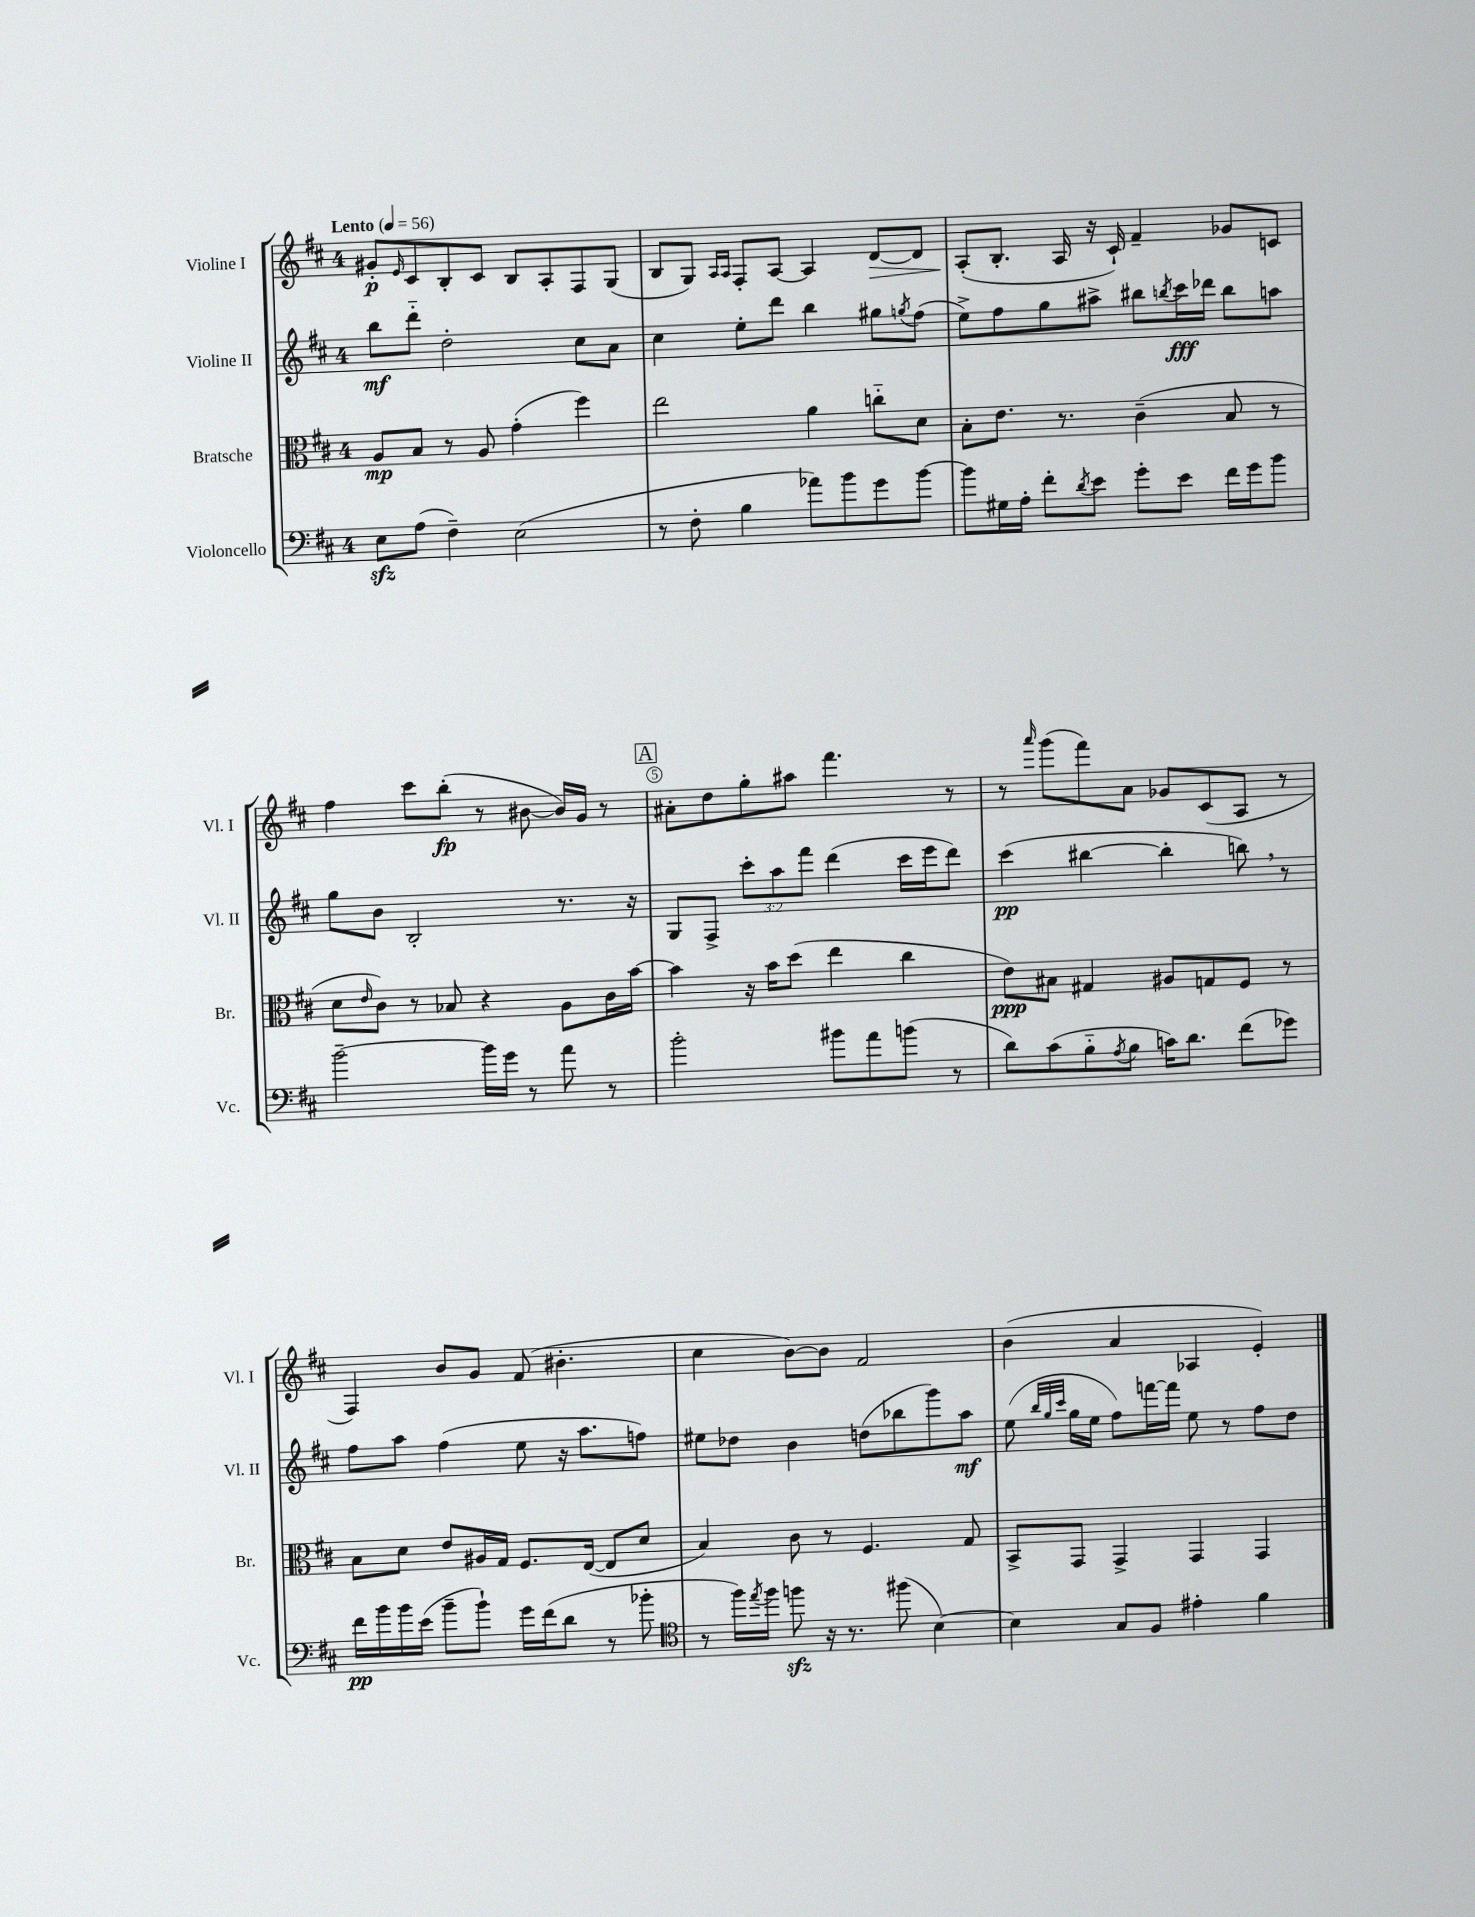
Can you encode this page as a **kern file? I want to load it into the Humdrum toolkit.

**kern	**kern	**kern	**kern
*staff4	*staff3	*staff2	*staff1
*clefF4	*clefC3	*clefG2	*clefG2
*k[f#c#]	*k[f#c#]	*k[f#c#]	*k[f#c#]
*M4/4	*M4/4	*M4/4	*M4/4
*MM56	*MM56	*MM56	*MM56
8E\L	8A/L	8bb\L	8g#'/L
.	.	.	16qqe/
(8A\J	8B/J	8ddd'~\J	8c#/
4F#~\)	8r	2dd'\	8B'/
.	8A/	.	8c#/J
(2E\	(4g'\	.	8B/L
.	.	.	8A'/
.	4ff#\)	8cc#\L	8F#/
.	.	8a\J	(8G/J
=	=	=	=
8r	2ee\	4cc#\	8B/L
8F#'\	.	.	8G/J)
.	.	.	16qqA/LL
.	.	.	16qqA/JJ
4B\	.	8ee'\L	8F#'/L
.	.	8ddd\J	[8A/J
8a-\L)	4a\	4bb\	4A/]
8b\	.	.	.
8g\	8cc'~\L	8gg#\L	[8d/L
.	.	8qgg/	.
[8b\J	8d\J	(8ff#\J	8d/]J
=	=	=	=
8b\]L	8B'\L	8ee^\L)	(8A'/L
16G#\L	8.e\J	8ff#\	8.B'/J
16A'\JJ	.	.	.
8f#'\L	.	8gg\	.
.	8.r	.	16A/
8qd/	.	.	.
8e\J	.	8aa#^\J	16r
.	.	.	16c#`/)
8g'\L	(4c#~\	8bb#\L	4f#~/
.	.	8qbb/	.
8e\J	.	16ccc#\L	.
.	.	16ddd-\JJ	.
16f#\LL	8B/	8bb\L	8g-/L
16g\J	.	.	.
8b\J	8r	8aa\J	8c/J
=	=	=	=
[2b~\	8d\L	8gg\L	4ff#\
.	16qqe/	.	.
.	8c#\J)	8b\J	.
.	8r	2B'/	8ccc#\L
.	8B-/	.	(8bb'\J
16b\]LL	4r	.	8r
16g\JJ	.	.	.
8r	.	.	[8b#\
8a\	8A\L	8.r	16b#/]LL)
.	.	.	16g/JJ
8r	16c#\L	.	8r
.	[16b\JJ	16r	.
=	=	=	=
2b'\	4b\]	8G/L	8a#'\L
.	.	8F#^/J	8dd\
.	16r	12ccc#'\L	8gg'\
.	16b\LK	.	.
.	.	12aa\	.
.	(8dd\J	.	8aa#\J
.	.	12fff#\J	.
8b#\L	4ee\	(4ddd\	4.fff#\
8a\	.	.	.
(8b\J	4cc#\	16ccc#\LL	.
.	.	16eee\J	.
8r	.	8ddd\J)	8r
=	=	=	=
8d\L)	8e\L)	(4ccc#\	8r
.	.	.	16qqaaa/
(8c#\	8B#\J	.	(8ggg\L
8B'~\	4G#/	[4bb#\	8fff#\)
8qA/	.	.	.
8B\J	.	.	8a\J
16c\LK)	8A#/L	4bb#'\]	8g-/L
8.d\J	.	.	.
.	8G/	.	(8c#/
(8f#\L	8F#/J	8bb\)	8A/J
8g-\J)	8r	8r	8r
=	=	=	=
16f#\LL	8B\L	8ff#\L	4F#/)
16b\	.	.	.
16b\	8d\J	8aa\J	.
(16e\JJ	.	.	.
8b~\L	8e/L	(4ff#\	8b/L
8b`\J)	16A#/L	.	8g/J
.	16G/JJ	.	.
16g\LL	8.F#/L	8ee\	(8f#/
(16f#\J	.	.	.
8d\J	.	16r	4.b#'\
.	([16E/Jk	8.aa\L	.
8r	8E/]L	.	.
8b-'\	8d/J	8ff\J)	.
=	=	=	=
*clefC4	*	*	*
8r	4B/)	8ee#\L	4cc#\
16ff#\LL)	.	8dd-\J	.
8qee/	.	.	.
16ff#\JJ	.	.	.
8ff\	8c#\	4b\	[8b\L)
16r	8r	.	8b\]J
8.r	.	.	.
.	4.F#/	(8dd\L	2f#/
(8ff#\	.	8bb-\	.
[4B\)	.	8ggg\)	.
.	8G/	8aa\J	.
=	=	=	=
4B\]	8BB^/L	(8ee\	(4b\
.	.	32qqbb/LLL	.
.	.	32qqgg/	.
.	.	32qqccc#/JJJ	.
.	8GG/J	16gg\LL	.
.	.	16ee\JJ	.
8G/L	4GG^/	8ff#\L)	4a/
8F#/J	.	[16fff\L	.
.	.	16fff\]JJ	.
4e#'\	4GG/	8ee\	4A-/
.	.	8r	.
4f#\	4GG/	8ff#\L	4e'/)
.	.	8dd\J	.
==	==	==	==
*-	*-	*-	*-
